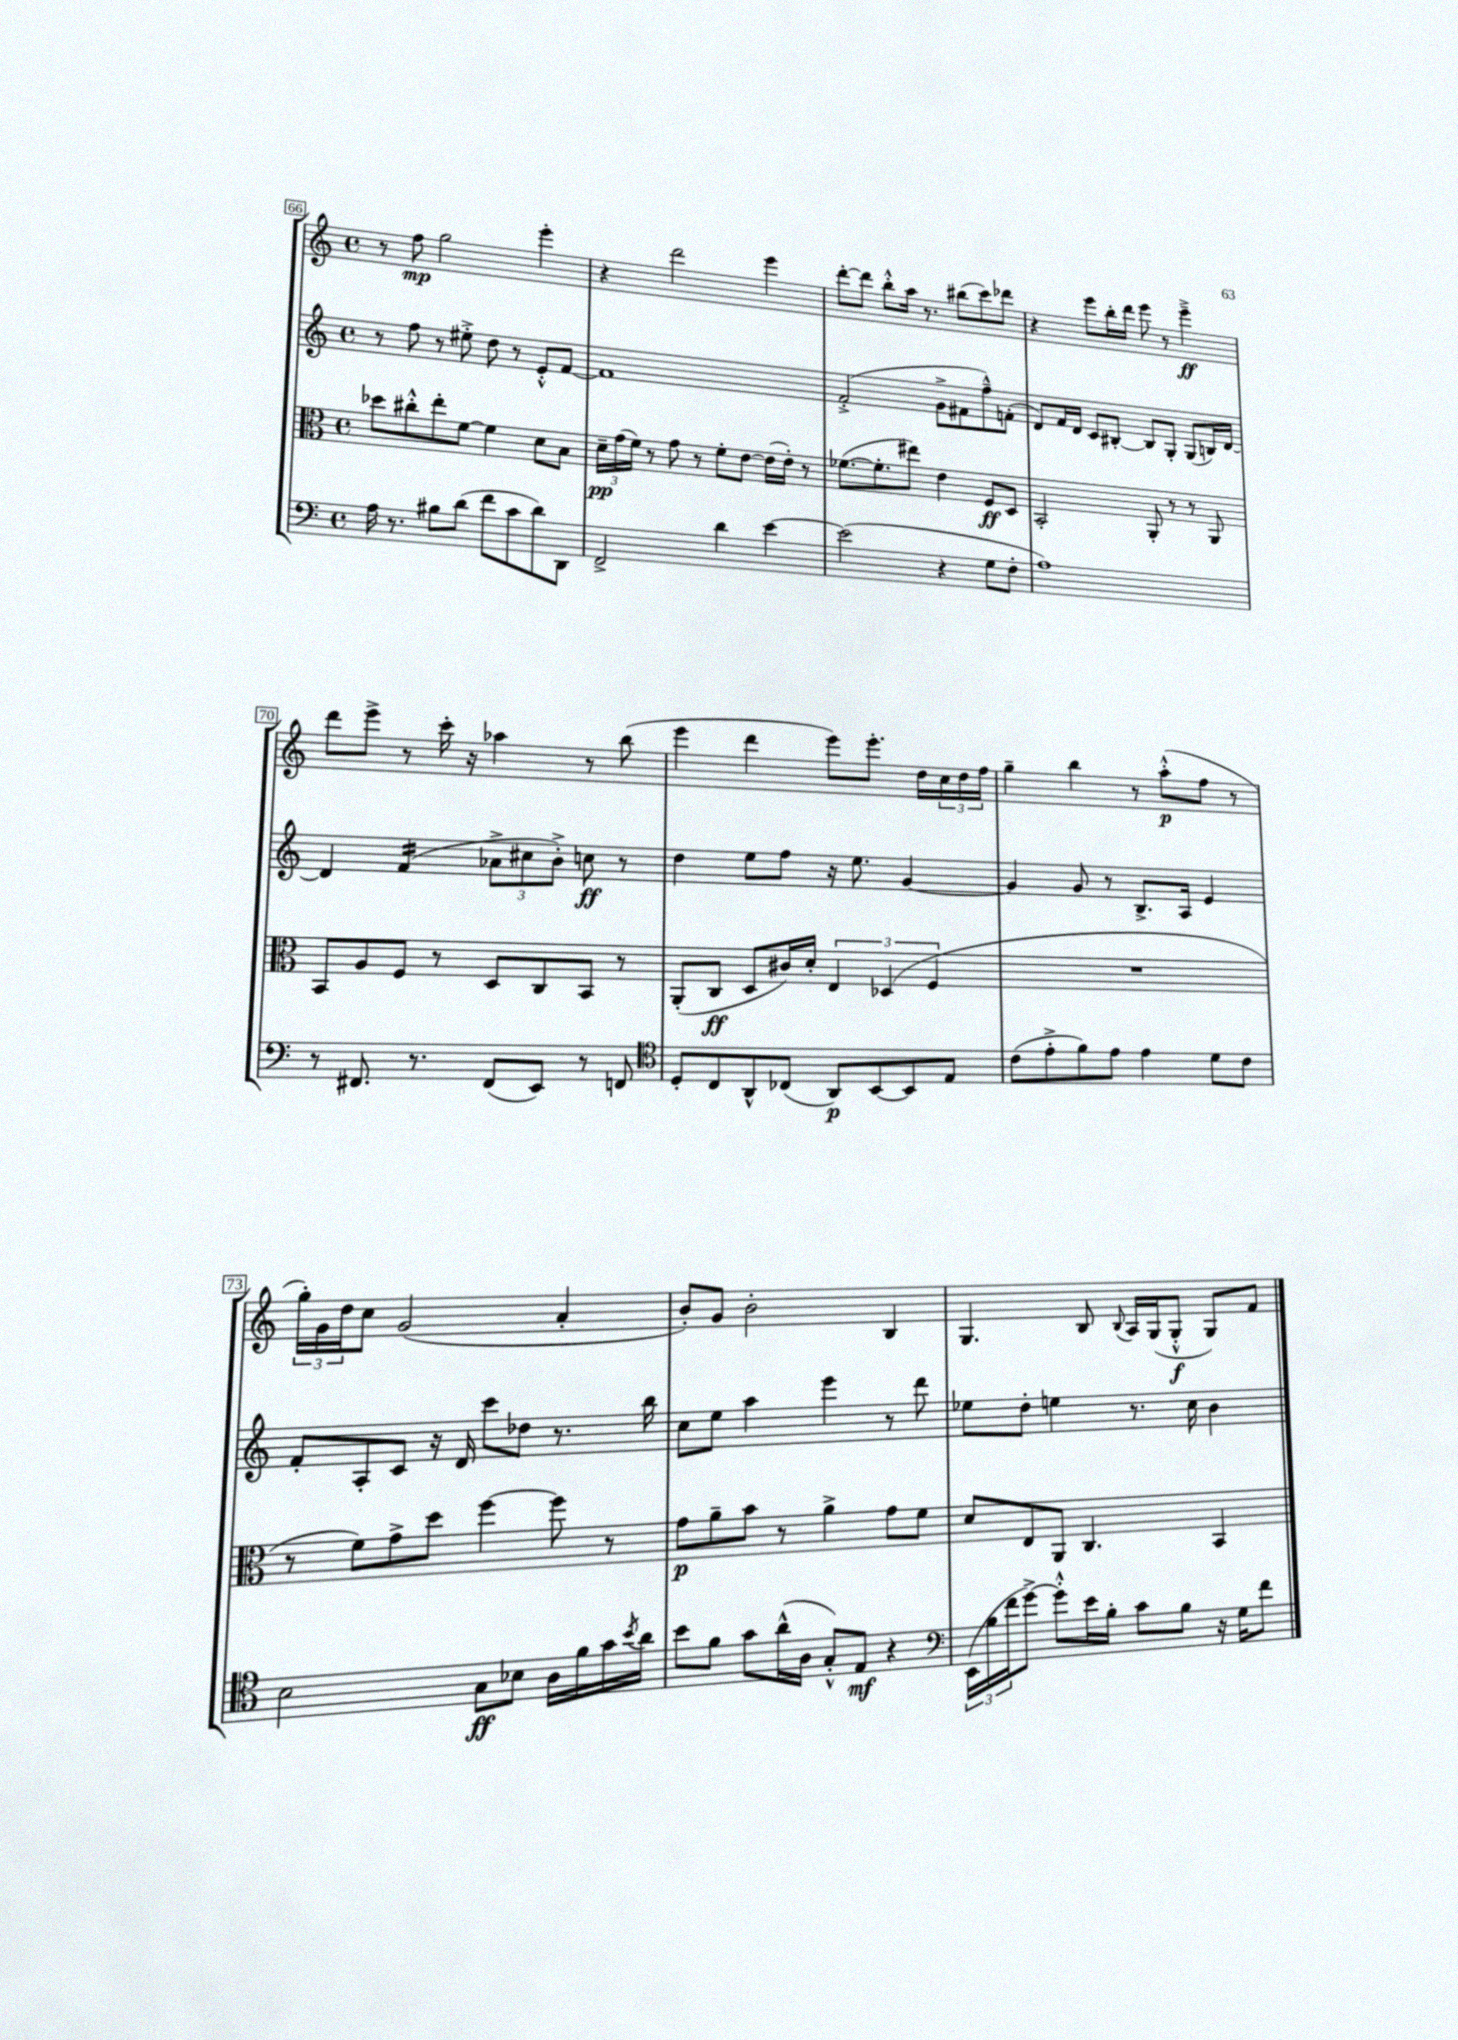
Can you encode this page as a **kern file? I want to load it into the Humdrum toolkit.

**kern	**kern	**kern	**kern
*staff4	*staff3	*staff2	*staff1
*clefF4	*clefC3	*clefG2	*clefG2
*k[]	*k[]	*k[]	*k[]
*M4/4	*M4/4	*M4/4	*M4/4
*met(c)	*met(c)	*met(c)	*met(c)
16A\	8dd-\L	8r	8r
8.r	.	.	.
.	8cc#'^^\	8ff\	8ff\
8B#\L	8ee'\	8r	2gg\
(8d\J	[8f\J	8ee#'^\	.
8f\L	4f\]	8dd\	.
8c\	.	8r	.
8d\)	8d\L	8e'^^/L	4eee'\
8DD\J	8B\J	[8f/J	.
=	=	=	=
2FF^/	24d~\LL	1f]	4r
.	(24g\	.	.
.	24f\JJ)	.	.
.	8r	.	.
.	8g\	.	2ddd\
.	8r	.	.
4d\	8f'\L	.	.
.	[8e\J	.	.
[4e\	(16e\]LL	.	4eee\
.	16e'\JJ)	.	.
.	8r	.	.
=	=	=	=
(2e\]	([8.f-\L	(2f'^/	[8ddd'\L
.	.	.	8ddd\]J
.	8.f-'\]	.	.
.	.	.	8bb'^^\L
.	8ee#\J)	.	16aa\Jk
.	.	.	8.r
4r	4e\	8g^\L	.
.	.	8f#\	(8bb#\L
8G\L	8F/L	8ff~^^\)	8ccc\)
8F'\J	8D/J	(8f'\J	8ddd-\J
=	=	=	=
1A)	2BB'/	8d/L)	4r
.	.	16f/L	.
.	.	16d/JJ	.
.	.	8c/L	8eee\L
.	.	[8B#'/J	16bb'\L
.	.	.	16ddd\JJ
.	8AA'/	8B#/]L	8eee\
.	8r	8G'/J	8r
.	8r	(8G/L	4eee~^\
.	8AA/	16B/L)	.
.	.	[16d/JJ	.
=	=	=	=
8r	8BB/L	4d/]	8ddd\L
8.FF#/	8A/	.	8eee^\J
.	8F/J	(4f/	8r
8.r	.	.	.
.	8r	.	16ccc'\
.	.	.	16r
(8FF#/L	8D/L	12a-^\L	4aa-\
.	.	12cc#\	.
8EE/J)	8C/	.	.
.	.	12b'^\J)	.
8r	8BB/J	8cc\	8r
8FF/	8r	8r	(8bb\
=	=	=	=
*clefC4	*	*	*
8D'/L	(8AA'/L	4dd\	4eee\
8C/	8C/J	.	.
8AA^^/	8D/L	8ee\L	4ddd\
(8C-/J	16c#/L)	8ff\J	.
.	16d'/JJ	.	.
8AA/L)	6E/	16r	8eee\L)
.	.	8.ee\	.
[8BB/	.	.	8.eee'\J
.	(6D-/	.	.
8BB/]	.	[4g/	.
.	.	.	16dd\LL
.	6F/	.	.
8E/J	.	.	24cc\
.	.	.	24dd\
.	.	.	24ff\JJ
=	=	=	=
(8c\L	1r	4g/]	4gg~\
8e'^\	.	.	.
8f\)	.	8g/	4bb\
8e\J	.	8r	.
4e\	.	8.B^/L	8r
.	.	.	(8aa'^^\L
.	.	16A/Jk	.
8d\L	.	4e/	8ff\J
8c\J	.	.	8r
=	=	=	=
2B\	8r	8f'/L	24gg'\LL)
.	.	.	24g\
.	.	.	24dd\J
.	8f\L)	8A'/	8cc\J
.	8g^\	8c/J	(2g/
.	8dd\J	16r	.
.	.	16d/	.
8G\L	[4ff\	8ccc\L	.
8B-\J	.	8dd-\J	.
16A\LL	8ff\]	8.r	4a'/
16f\	.	.	.
16g\	8r	.	.
8qb/	.	.	.
16a\JJ	.	16bb\	.
=	=	=	=
8b\L	8g\L	8cc\L	8b'/L)
8f\J	8a~\	8ee\J	8g/J
8g\L	8b\J	4aa\	2b'\
(16a^^\L	8r	.	.
16A\JJ	.	.	.
8G'^^/L)	4a^\	4eee\	.
8E/J	.	.	.
4r	8g\L	8r	4B/
.	8f\J	8ddd\	.
=	=	=	=
*clefF4	*	*	*
(24EE\LL	8d/L	8ee-\L	4.G/
24B\	.	.	.
24f\J	.	.	.
[8g^\J)	8E/	8dd'\J	.
8g'^^\]L	8AA/J	4ee\	.
16e\L	4.C/	.	8B/
16B'\JJ	.	.	.
.	.	.	8qqB/
8c\L	.	8.r	16A/LL
.	.	.	(16G/J
8B\J	.	.	8G'^^/J
.	.	16cc\	.
16r	4BB/	4b\	8G/L)
16G\LK	.	.	.
8f\J	.	.	8f/J
==	==	==	==
*-	*-	*-	*-
